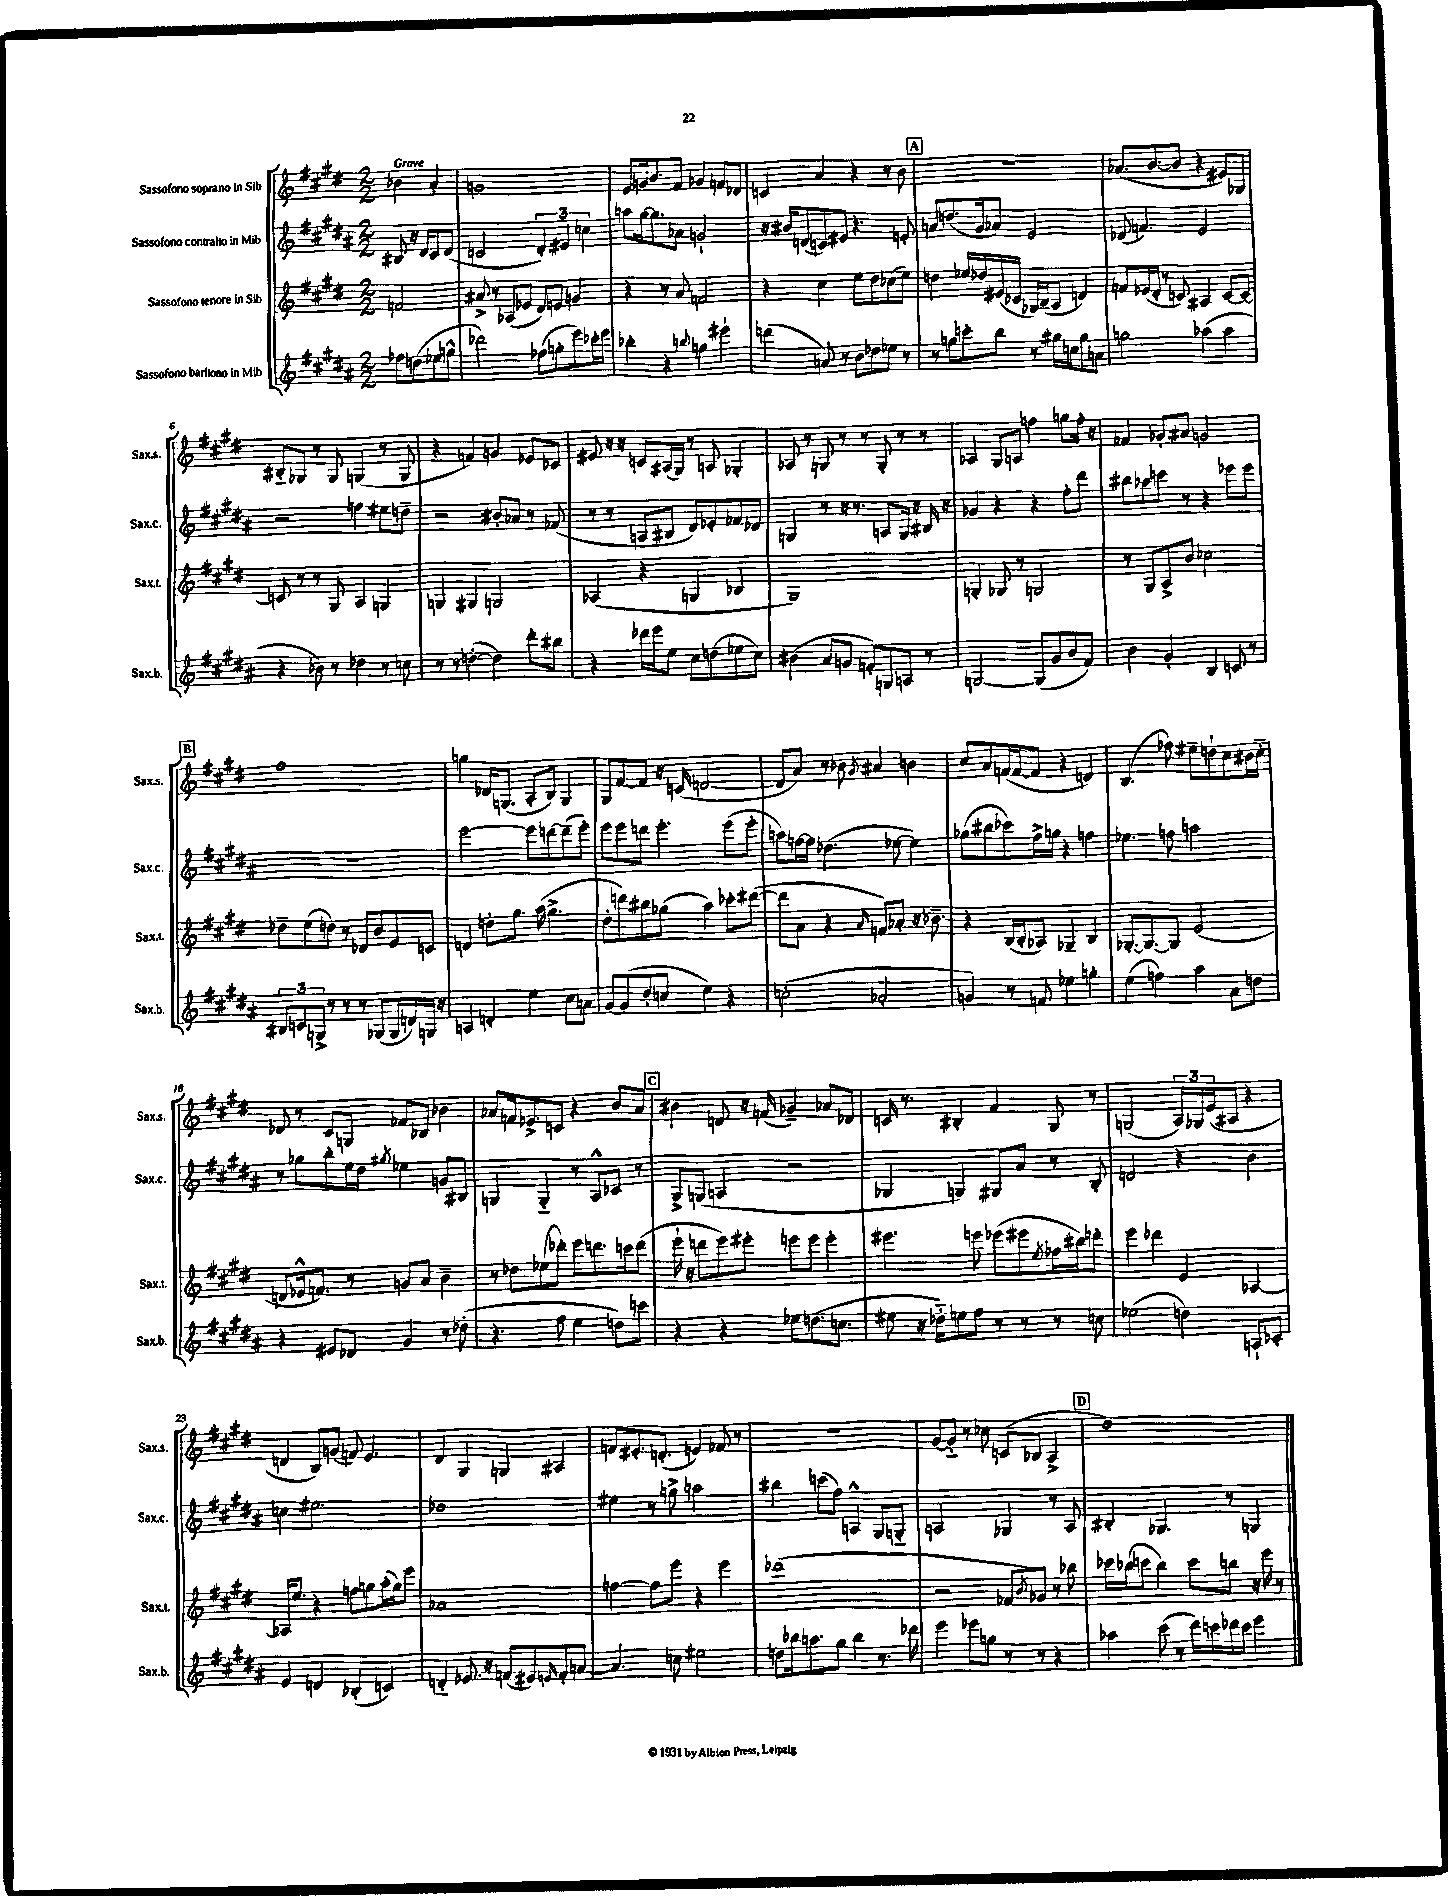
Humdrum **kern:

**kern	**kern	**kern	**kern
*part4	*part3	*part2	*part1
*staff4	*staff3	*staff2	*staff1
*I"Sassofono baritono in Mib	*I"Sassofono tenore in Sib	*I"Sassofono contralto in Mib	*I"Sassofono soprano in Sib
*I'Sax.b.	*I'Sax.t.	*I'Sax.c.	*I'Sax.s.
*clefG2	*clefG2	*clefG2	*clefG2
*k[f#c#g#d#a#]	*k[f#c#g#d#]	*k[f#c#g#d#a#]	*k[f#c#g#d#]
*M2/2	*M2/2	*M2/2	*M2/2
=	=	=	=
!	!	!	!LO:TX:a:B:t=Grave
8ff-X\L	2fn/	8B#X/	4b-X\
(8ddn\	.	16r	.
.	.	16d#/KL	.
8ee-X\	.	8c#/	4a'/
8ggn^^\J	.	(8d#/J	.
=1	=1	=1	=1
2ddd-X\)	8a#X^/	2cn/	1gn
.	8r	.	.
.	(8A-X/L	.	.
.	8e-X/J	.	.
(8ff-X\L	8d#/L)	6d#'/)	.
8ggn'\	8en/J	.	.
.	.	6e#X/	.
8eee\)	4gn/	.	.
.	.	6ccn\	.
16ccc-X'\L	.	.	.
16eee\JJ	.	.	.
=2	=2	=2	=2
4bb-X'\	4r	8aan\L	8e/L
.	.	[16gg#\k	16gn/k
.	.	8.gg#\]	8.b/
4r	8r	.	.
.	8a/	8a-X\J	8f#/J
8qqbbn/	.	.	.
4ggn\	2fn/	2gn`/	4g-X/
4eee#X`\	.	.	8fn/L
.	.	.	8d-X/J
=3	=3	=3	=3
(4dddn\	4r	16r	4cn/
.	.	16b#X/KL	.
.	.	(8dn/	.
8an/)	4cc#\	8cn/)	4a/
8r	.	8e#X/J	.
8b\L	8ee\L	4.r	4r
8dd-X\	8dd#\	.	.
8ee-X\J	(8cc-X\	.	8r
8r	8ee\J)	8en'/	8b\
!!LO:REH:place=s1:t=A
=4	=4	=4	=4
8r	4ddn\	8an/L	1r
8ggn\L	.	(8.ddn/	.
8cccn'\	16ee-X/LL	.	.
.	16dd-X/	16g#/k	.
8bb\J	(16e#X/	8a-X/J)	.
.	16c-X/JJ	.	.
8r	16G-X/LL)	2e/	.
.	(16B~/J	.	.
16gg#X\LL	8A/J	.	.
16ccn\J	.	.	.
8gg#\	4dn/)	.	.
8an\J	.	.	.
=5	=5	=5	=5
2ggn\	8fn/L	(8d-X/	(8.a-X/L
.	(16e-X/L	4.fn/)	.
.	16d#'/JJ	.	[8.b/
.	8r	.	.
.	8cn/)	.	8b/J]
(4aa-X\	4A#X/	2e/	4r
4aa-\	[8c/L	.	8e#X/L)
.	8c/J_	.	8G-X/J
!!LO:LB:g=z
=6	=6	=6	=6
4r	8cn/]	2r	8B#X/L
.	8r	.	8G-X/J
8b-X\)	8r	.	8r
8r	8G#/	.	8G-/
4dd-X\	4A/	4ffn\	(4Gn/
8r	4Gn/	8ee#X\L	8r
8ccn\	.	8ddn~\J	8G/
=7	=7	=7	=7
8r	4Gn/	2r	4r
8r	.	.	.
([4ddn'\	4G#X/	.	4fn/)
4dd\])	2Gn/	8b#X'/L	4gn/
.	.	8a-X/J	.
8ddd#'\L	.	8r	8e-X/L
8bb#X\J	.	(8f-X/	8c-X/J
=8	=8	=8	=8
4r	(4A-X/	8r	8e#X/
.	.	8r	16r
.	.	.	16r
16ddd-X\LL	4r	8An/L	8cn/L
16eee\J	.	.	.
8ee\J	.	8B#X/J	(16A#X/L
.	.	.	16G#/JJ)
8cc#\L	4Gn/	8d#/L)	8r
(8ddn\	.	8e-X'/	8An/
8ee-X\	4B-X/	8f-X/	4G-X'/
8cc#\J)	.	8d-X/J	.
=9	=9	=9	=9
(4b#X\	1G#)	4Gn/	8A-X/
.	.	.	8r
8a#/L	.	8r	8Gn/
8gn/J	.	16r	8r
.	.	8.r	.
8fn'/L)	.	.	8r
8Gn/	.	8An/L	8G'/
8An/J	.	16G/Jk	8r
.	.	16r	.
8r	.	16B#X/	8r
.	.	16r	.
=10	=10	=10	=10
[2Gn/	4Gn'/	4g-X/	4A-X/
.	8G-X/	4r	8G#/L
.	8r	.	8An/J
(8G/L]	2Gn/	4r	4ffn\
8g#/	.	.	.
8b/	.	8ff#'\L	8ggn\L
8f#/J)	.	8ddd#\J	16ff'\Jk
.	.	.	16r
=11	=11	=11	=11
4b\	8r	8bb#X\L	4f-X/
.	8G#/L	8aa-X\	.
4g#'/	8A^/	8cccn\J	8g-X'/L
.	8b/J	8r	8a#X/J
4B/	2cc-X\	4r	2gn/
8cn/	.	8eee-X\L	.
8r	.	8eee-\J	.
!!LO:LB:g=z
!!LO:REH:place=s1:t=B
=12	=12	=12	=12
12B#X/L	8dd-X~\L	1r	1ff#
12cn/	.	.	.
.	(8ee\	.	.
12Gn^/J	.	.	.
8r	8ddn\J)	.	.
8r	8r	.	.
8r	8d-X/L	.	.
(8G-X/L	8b/	.	.
16G-/L	8e/	.	.
16dn/)	.	.	.
16Gn/JJ	8cn/J	.	.
16r	.	.	.
=13	=13	=13	=13
4An/	4dn/	[2eee\	4ggn\
4dn'/	8ddn'\L	.	16d-X/KL
.	.	.	(8.Gn/J
.	8.gg#\J	.	.
4ee\	.	8eee\L]	8A'/L
.	(16aa\	.	.
.	4.gg#^\	[8dddn\	8B/J)
8cc#\L	.	(8ddd~\]	4G/
8an\J	.	8eee'\J)	.
=14	=14	=14	=14
[8g#/L	8dd#'\L	8eee\L	8G#/L
(8g#/]	8dddn\)	8eee\	[8f#/
8dd#'/	8bb#X\	8dddn\J	8f#/J]
8ccn/J	(8gg-X\J	4.eee'\	16r
.	.	.	(16cn/
4ee\)	4aa\)	.	[2dn/
4r	8ccc-X'\L	(8eee\L	.
.	([8ddd#X\J	8eee'\J	.
=15	=15	=15	=15
(2ccn'\	8ddd#\L]	8aan\L)	8d/L]
.	8a\J	[16ffn\L	8a/J)
.	.	16ff\JJ]	.
.	4r	(4.dd-X\	8r
.	.	.	8b-X\
.	16qqa/	.	8qg#/
2a-X'/	8fn/L)	.	4a#X/
.	8a-X'/J	[8ee-X\	.
.	16r	4ee-\])	4bn\
.	8.b-X~\	.	.
=16	=16	=16	=16
4gn/)	4r	(8gg-X\L	8cc#/L
.	.	8bb#X\	8a/
8r	(16B/LL	8ccc-X\)	(16fn/L
.	16B'/J	.	[16f/J
8fn/	8A-X/J)	16ff#^\L	8f/J]
.	.	16ggn\JJ	.
4ee-X\	4G-X~/	4r	4r
4ggn'\	4B/	4ffn\	4dn/)
=17	=17	=17	=17
(4ee\	[8.G-X'/L	4.ee-X\	(4.B/
.	8.G-/_	.	.
4ffn\)	.	.	.
.	8G-/J]	8ffn\	8ff-X\)
4aa#\	(2e/	2aan\	8ee#X~\L
.	.	.	8ddn`\
8a#\L	.	.	8cc#\
8ddn\J	.	.	16b#X\L
.	.	.	16cc#\JJ
!!LO:LB:g=z
=18	=18	=18	=18
4r	8dn/L	8r	8d-X/
.	16e-X^^/k	8gg-X\L	8r
.	8.fn/J)	.	.
8e#X/L	.	8bb'\	8c#/L
8d-X/J	8r	16ee\L	8Gn/J
.	.	16dd#\JJ	.
.	.	8qgg#X/	.
4g#/	8gn/L	4ee-X\	8f-X/L
.	8a/J	.	8B-X/J
8r	4b~\	8gn/L	4b-X\
(8dd-X'\	.	8B#X/J	.
=19	=19	=19	=19
4.r	8r	4Gn/	8a-X/L
.	8dd-X\L	.	16fn/k
.	.	.	8.e-X^/
.	(8ee-X\	4G/	.
8ff#\	8ddd-X'\J)	.	8cn/J
4ee\	8eee\L	8r	4r
.	8.dddn\	8A#^^/L	.
8ddn\L)	.	8c-X/J	8b/L
.	16cccn\k	.	.
8cccn\J	(8ddd\J	8r	8a-/J
!!LO:REH:place=s1:t=C
=20	=20	=20	=20
4r	16eee`\	8G#^/L	4b#X\
.	16r	.	.
.	8dddn\L	(8Gn/J	.
4r	8eee\)	4An/	8dn/
.	8eee#X'\J	.	16r
.	.	.	(16fn/
8ee-X\L	8eeen\L	2r	4g-X~/)
(8.ddn\	8eee\J	.	.
.	4eee'\	.	8a-X/L
8.ccn\J	.	.	.
.	.	.	8d-X/J
=21	=21	=21	=21
8ee#X\	4.eee#X\	4G-X/	16cn/
.	.	.	8.r
16r	.	.	.
16dd-X\KL)	.	.	.
8een\	.	4Gn/)	4B#X'/
8ff#\J	8eeen\	.	.
8r	(8eee-X\L	8G#X/L	4f#/
8r	8eee#X\	8a#/J	.
.	8qee/	.	.
8r	16ff-X\L	8r	8G#/
.	16bb#X\J)	.	.
8ccn\	8dddn'\J	8B'/	8r
=22	=22	=22	=22
(2ee-X\	4eee\	2dn/	(2Gn/
.	4ddd-X\	.	.
4ddn\)	4e/	4r	24A/LL)
.	.	.	24G-X/
.	.	.	(24e/J
.	.	.	8A#X/J
8An`/L	[4A-X/	4b\	4r
8c-X'/J	.	.	.
!!LO:LB:g=z
=23	=23	=23	=23
4e/	16A-X/KL]	4ccn\	4dn/
.	8.ee/J	.	.
4dn/	4r	2.ee#X\	8B/L)
.	.	.	(8gn/J
(4B-X'/	8ffn\L	.	8fn/)
.	8ggn\	.	4.e/
4cn/)	(16aa'\L	.	.
.	16gg\J)	.	.
.	8eee\J	.	.
=24	=24	=24	=24
4dn/	1a-X	1dd-X	4d#/
8.e-X/	.	.	4G#/
16r	.	.	.
(8fn/L	.	.	4Gn/
8e#X/)	.	.	.
16qqen/	.	.	.
8f'/	.	.	4A#X/
[8an/J	.	.	.
=25	=25	=25	=25
4.a/]	[4ffn\	4ee#X\	8fn/L
.	.	.	8.e#X'/
.	8ff\L]	8r	.
.	.	.	(8.dn'/J
8ccn\	8eee\J	8ggn^\	.
2ee#X\	4r	2aan\	4en/)
.	4eee\	.	8f-X/
.	.	.	8r
=26	=26	=26	=26
8ddn\L	(1ddd-X	4bb#X\	1r
16bb-X\k	.	.	.
8.aan\	.	.	.
.	.	(8cccn\L	.
8gg#\J	.	8ff#\J)	.
4bb-\	.	4An^^/	.
8.r	.	8G#/L	.
.	.	8Gn/J	.
16ddd-X\	.	.	.
=27	=27	=27	=27
4eee\	2r	2An/	[8g#/L
.	.	.	8g#/J]
8eee-X\L	.	.	8r
8ggn\J	.	.	8cc-X\
8r	8f-X/L	4G-X/	(8cn/L
.	8qb/	.	.
8r	8g-X/J)	.	8B-X/J
4r	8r	8r	4A^/
.	8bb-X\	8A/	.
!!LO:REH:place=s1:t=D
=28	=28	=28	=28
4aa-X\	16ccc-X\LL	4B#X'/	1dd#)
.	(16bb-X\J	.	.
.	8cccn\J	.	.
(8ccc#\	4bb-\)	4.G-X/	.
8r	.	.	.
16ddd#\LL)	8ccc\L	.	.
16cccn\	.	.	.
16ddd-X\	8bbn\J	8r	.
16ccc\JJ	.	.	.
4eee\	16r	4Gn/	.
.	16eee\	.	.
.	8r	.	.
==	==	==	==
*-	*-	*-	*-
